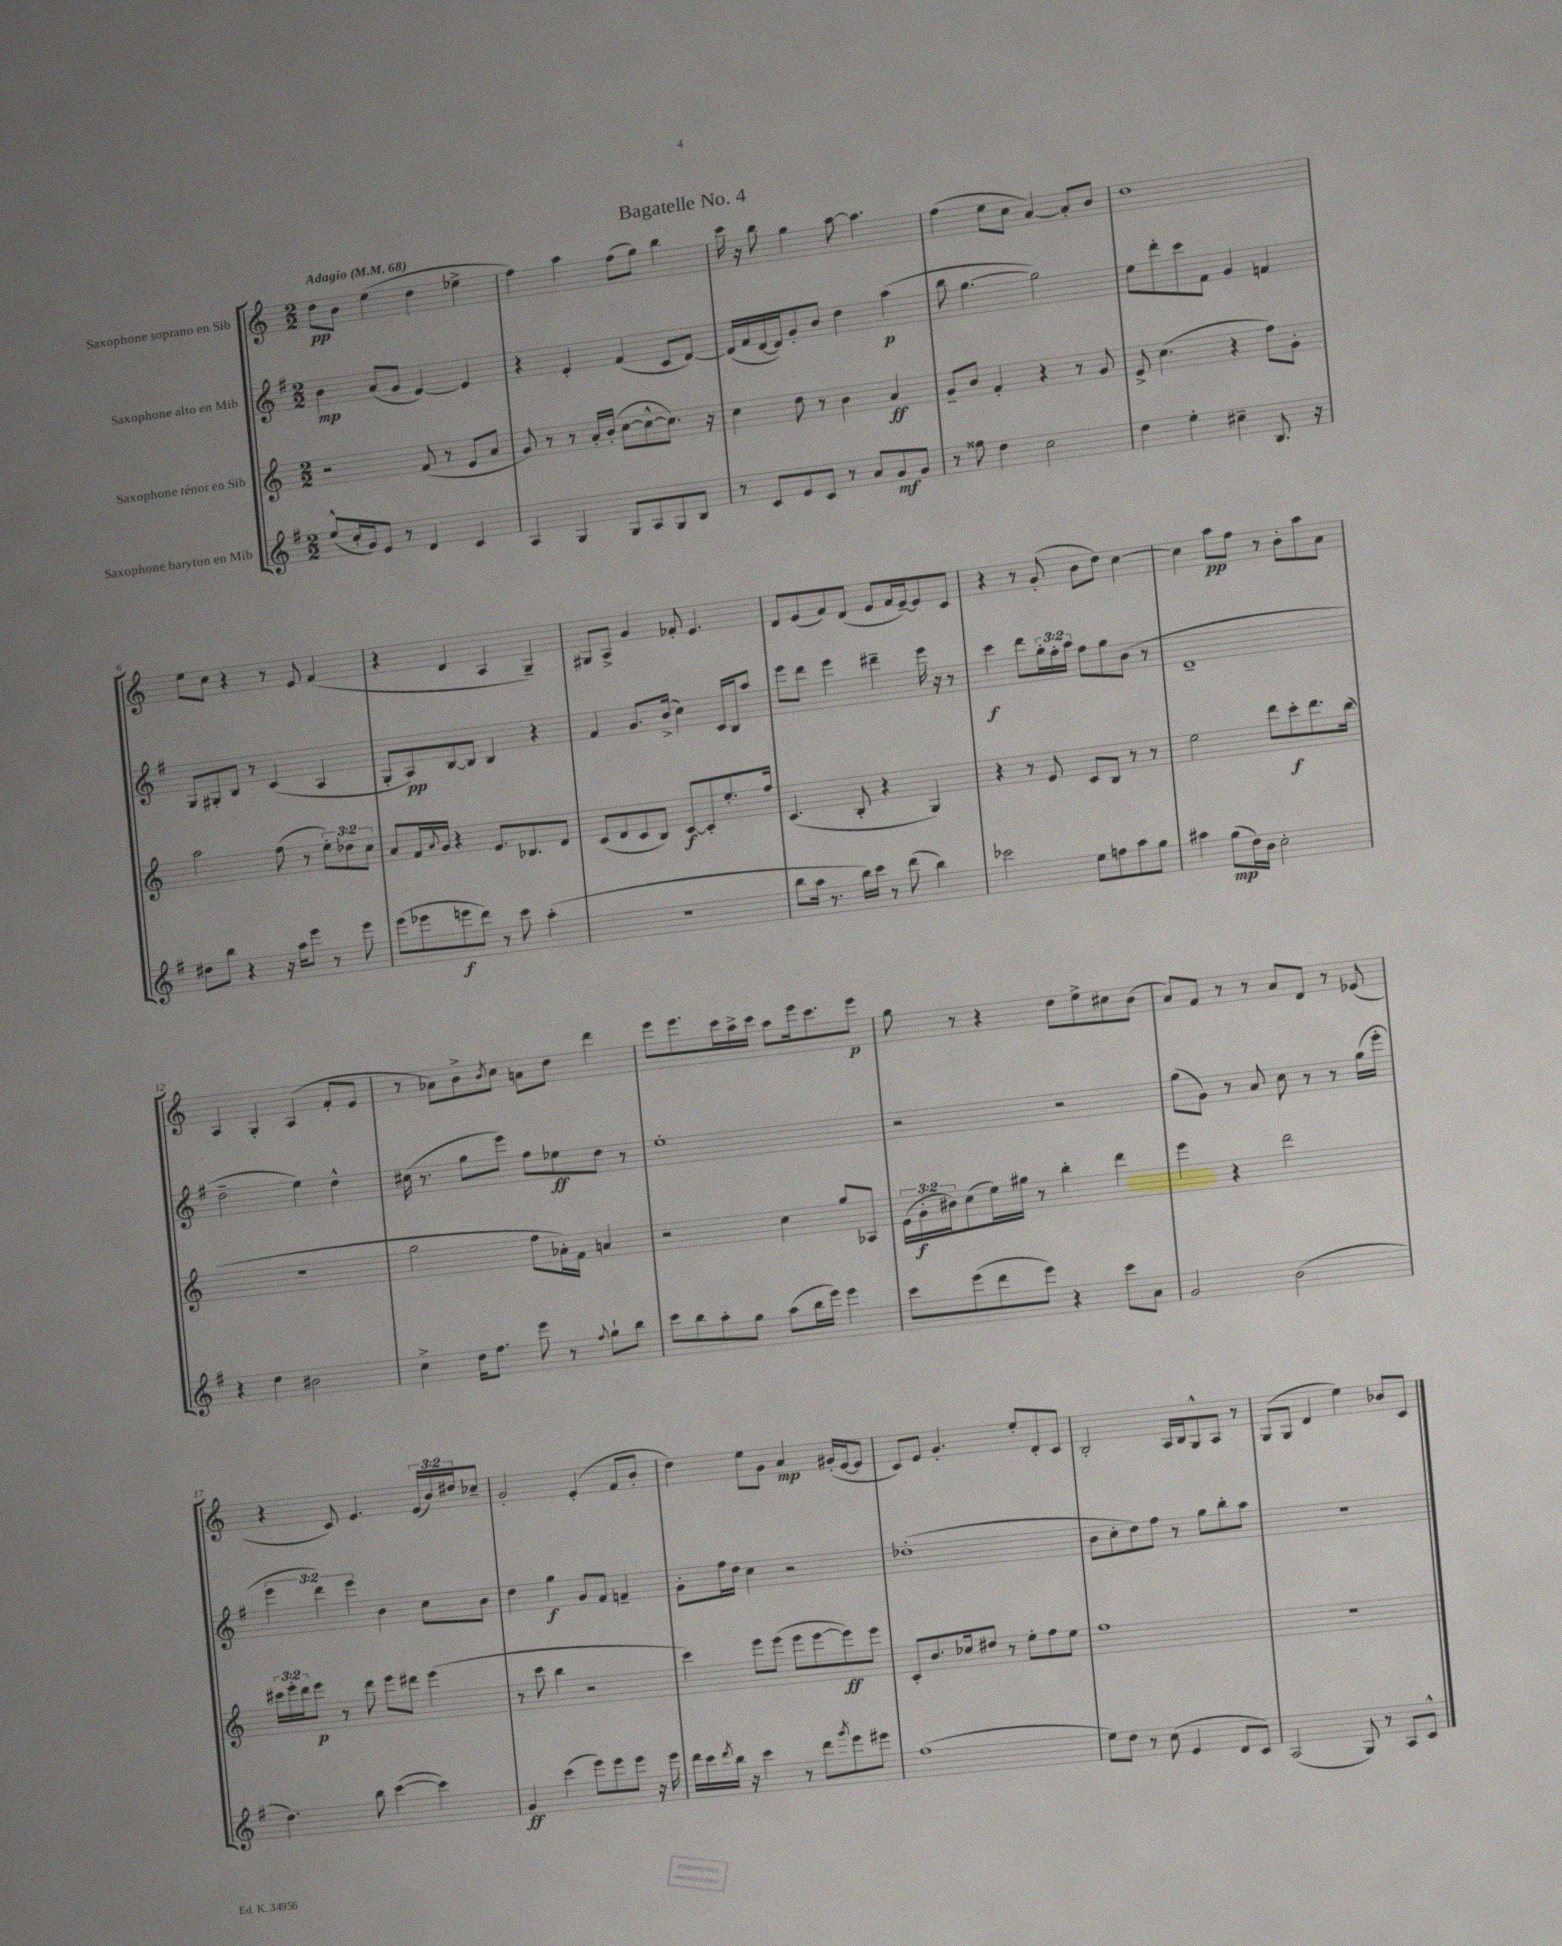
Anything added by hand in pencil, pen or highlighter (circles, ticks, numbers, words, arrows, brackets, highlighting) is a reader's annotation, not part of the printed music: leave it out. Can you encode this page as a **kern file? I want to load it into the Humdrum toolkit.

**kern	**dynam	**kern	**dynam	**kern	**dynam	**kern	**dynam
*part4	*part4	*part3	*part3	*part2	*part2	*part1	*part1
*staff4	*staff4	*staff3	*staff3	*staff2	*staff2	*staff1	*staff1
*I"Saxophone baryton en Mib	*	*I"Saxophone ténor en Sib	*	*I"Saxophone alto en Mib	*	*I"Saxophone soprano en Sib	*
*clefG2	*	*clefG2	*	*clefG2	*	*clefG2	*
*k[f#]	*	*k[]	*	*k[f#]	*	*k[]	*
*M2/2	*	*M2/2	*	*M2/2	*	*M2/2	*
*MM68	*	*MM68	*	*MM68	*	*MM68	*
=1	=1	=1	=1	=1	=1	=1	=1
!	!	!	!	!	!	!LO:TX:a:B:t=Adagio	!
(8ee^^/L	.	2r	.	4b\	mp	8dd\L	pp
16cc'/L	.	.	.	.	.	8b\J	.
16g/J)	.	.	.	.	.	.	.
8e/J	.	.	.	(8a/L	.	(4ee\	.
8r	.	.	.	8g/J	.	.	.
4d/	.	(8f/	.	[4e/)	.	4dd\	.
.	.	8r	.	.	.	.	.
4c/	.	8e/L	.	4e/]	.	4ee-X^\	.
.	.	8a/J	.	.	.	.	.
=2	=2	=2	=2	=2	=2	=2	=2
4A/	.	8g/)	.	4r	.	4ff\)	.
.	.	8r	.	.	.	.	.
4G/	.	8r	.	4e'/	.	4aa\	.
.	.	16a'/LL	.	.	.	.	.
.	.	(16b'/JJ	.	.	.	.	.
8G/L	.	[8cc\L	.	(4f#/	.	(8ff\L	.
8A/	.	8cc^^\_	.	.	.	8gg\J)	.
8G/	.	8.cc\J])	.	8c/L	.	4bb\	.
8B/J	.	.	.	[8d/J)	.	.	.
.	.	16r	.	.	.	.	.
=3	=3	=3	=3	=3	=3	=3	=3
8r	.	4cc\	.	(16d/LL]	.	16ccc\	.
.	.	.	.	16f#/	.	16r	.
8c/L	.	.	.	[16d/	.	8bb\	.
.	.	.	.	16d/J])	.	.	.
8e/	.	8dd\	.	8g'/	.	4gg\	.
8c/J	.	8r	.	8b/J	.	.	.
8r	.	4b\	.	4dd\	.	[8aa\	.
8a/L	.	.	.	.	.	4.aa\]	.
8g/	mf	4a/	ff	(4aa\	p	.	.
8g/J	.	.	.	.	.	.	.
=4	=4	=4	=4	=4	=4	=4	=4
8r	.	8g~/L	.	8bb\	.	(4ff\	.
8ff##X\	.	8b/J	.	[4.gg\	.	.	.
4dd\	.	4f'/	.	.	.	8ee\L	.
.	.	.	.	.	.	8cc\J	.
2cc\	.	4r	.	2gg\])	.	[4a/)	.
.	.	8r	.	.	.	8a'/L]	.
.	.	8g/	.	.	.	8b/J	.
=5	=5	=5	=5	=5	=5	=5	=5
4dd\	.	8e^/	.	8ee\L	.	1dd	.
.	.	(4.cc\	.	8ddd'\	.	.	.
4ee'\	.	.	.	8ccc\	.	.	.
.	.	.	.	8f#\J	.	.	.
4cc#X~\	.	4r	.	4g/	.	.	.
8.B/	.	8ff\L)	.	4fn/	.	.	.
.	.	8g'\J	.	.	.	.	.
16r	.	.	.	.	.	.	.
!!LO:LB:g=z
=6	=6	=6	=6	=6	=6	=6	=6
8dd#X\L	.	2aa\	.	8G/L	.	8ee\L	.
8bb\J	.	.	.	8G#X'/	.	8cc\J	.
4r	.	.	.	8B/J	.	4r	.
.	.	.	.	8r	.	.	.
16r	.	(8ff\	.	(4c/	.	8r	.
16aa\KL	.	.	.	.	.	.	.
8eee\J	.	8r	.	.	.	8e/	.
8r	.	12ee'\L)	.	4A/	.	(4f/	.
.	.	12dd-X\	.	.	.	.	.
8eee\	.	.	.	.	.	.	.
.	.	12cc\J	.	.	.	.	.
=7	=7	=7	=7	=7	=7	=7	=7
(8eee\L	.	8a/L	.	8G'/L	.	4r	.
8eee-X\	.	16f/L	.	8A/)	pp	.	.
.	.	8qqa/	.	.	.	.	.
.	.	16g/JJ	.	.	.	.	.
8eeen\	f	4r	.	[8B/	.	4d/	.
8ddd\J)	.	.	.	8B/J]	.	.	.
8r	.	8.e/L	.	4B/	.	4A/	.
8ccc\	.	.	.	.	.	.	.
.	.	8.B-X/	.	.	.	.	.
(4aa'\	.	.	.	4r	.	4G~/)	.
.	.	8d/J	.	.	.	.	.
=8	=8	=8	=8	=8	=8	=8	=8
1r	.	(8c/L	.	4f#/	.	8G#X/L	.
.	.	8d/	.	.	.	8A^/J	.
.	.	8c/	.	8.g/L	.	4g/	.
.	.	8B/J)	.	.	.	.	.
.	.	.	.	(16b^/Jk	.	.	.
.	.	[8c/L	f	4cc\)	.	8f-X'/	.
.	.	8c'/]	.	.	.	4.e/	.
.	.	8.ee'/	.	16c/LL	.	.	.
.	.	.	.	16B/J	.	.	.
.	.	.	.	8aa/J	.	.	.
.	.	16ff/Jk	.	.	.	.	.
=9	=9	=9	=9	=9	=9	=9	=9
8bb\L	.	(4.c/	.	8eee\L	.	8d/L	.
16aa\Jk	.	.	.	8ddd\J	.	(8e/	.
8.r	.	.	.	.	.	.	.
.	.	.	.	4eee\	.	8f/)	.
16bb\LL)	.	8B'/	.	.	.	(8d/J	.
16ccc\JJ	.	.	.	.	.	.	.
8r	.	4r	.	4ddd#X~\	.	8e/L	.
(8ddd\	.	.	.	.	.	16f/L	.
.	.	.	.	.	.	[16e~/J)	.
4bb\)	.	4G/)	.	16eee\	.	8e/]	.
.	.	.	.	16r	.	.	.
.	.	.	.	8r	.	8c/J	.
=10	=10	=10	=10	=10	=10	=10	=10
2ccc-X\	.	4r	.	4ccc\	f	4r	.
.	.	8r	.	8ddd\L	.	8r	.
.	.	8e/	.	24gg'\L	.	(8g'/	.
.	.	.	.	24ff#'\	.	.	.
.	.	.	.	24aa\JJ	.	.	.
8ee\L	.	8c/L	.	8ff#\L	.	8b\L	.
8ffn\	.	8B/J	.	8gg\	.	8dd\J)	.
8aa\	.	8r	.	(8b\J	.	[4cc\	.
8gg\J	.	8r	.	8r	.	.	.
=11	=11	=11	=11	=11	=11	=11	=11
4aa#X\	.	2ee\	.	1d~	.	4cc\]	.
(8gg\L	mp	.	.	.	.	8aa\L	pp
16dd\L)	.	.	.	.	.	8ff\J	.
16b\JJ	.	.	.	.	.	.	.
2cc'\	.	8ddd\L	.	.	.	8r	.
.	.	8ccc'\	f	.	.	8b'\L	.
.	.	8.ddd\	.	.	.	8aa\	.
.	.	.	.	.	.	8a\J	.
.	.	(16bb\Jk	.	.	.	.	.
!!LO:LB:g=z
=12	=12	=12	=12	=12	=12	=12	=12
4r	.	1r	.	2dd~\	.	4A/	.
4dd\	.	.	.	.	.	4G'/	.
2b#X\	.	.	.	4ee\)	.	(4A/	.
.	.	.	.	4dd^^\	.	8f'/L	.
.	.	.	.	.	.	8e/J	.
=13	=13	=13	=13	=13	=13	=13	=13
4cc^\	.	2gg\	.	(16cc#X\	.	8r	.
.	.	.	.	8.r	.	.	.
.	.	.	.	.	.	8a-X\L)	.
16dd\KL	.	.	.	8gg\L	.	8b^\	.
8.ff#\J	.	.	.	.	.	.	.
.	.	.	.	.	.	8qb/	.
.	.	.	.	8eee\J)	.	8cc\J	.
8eee\	.	8ff\L	.	8ff#\L	.	8an\L	.
8r	.	16a-X'\L)	.	8ee-X\	ff	8dd\J	.
.	.	16f\JJ	.	.	.	.	.
8qqff#/	.	.	.	.	.	.	.
8gg`\L	.	4an/	.	8dd\J	.	4ddd\	.
8bb\J	.	.	.	8r	.	.	.
=14	=14	=14	=14	=14	=14	=14	=14
8ccc\L	.	2r	.	1ee'	.	8eee\L	.
8bb\	.	.	.	.	.	8.eee\	.
8aa'\	.	.	.	.	.	.	.
.	.	.	.	.	.	16ccc\L	.
8gg\J	.	.	.	.	.	16aa^\	.
.	.	.	.	.	.	16ccc\JJ	.
(8aa\L	.	4cc\	.	.	.	8aa\L	.
16bb\L	.	.	.	.	.	16eee\k	.
16eee\JJ)	.	.	.	.	.	8.ccc\	.
4eee\	.	8gg/L	.	.	.	.	.
.	.	8A-X/J	.	.	.	8eee\J	p
=15	=15	=15	=15	=15	=15	=15	=15
8ccc\L	.	(24e\LL	.	2r	.	8gg\	.
.	.	24g'\	f	.	.	.	.
.	.	24b#X\J)	.	.	.	.	.
(8eee\	.	(8cc\	.	.	.	8r	.
8ddd\	.	16ee\L)	.	.	.	4r	.
.	.	16gg#X\JJ	.	.	.	.	.
8eee\J)	.	8r	.	.	.	.	.
4r	.	4bb'\	.	2r	.	8dd\L	.
.	.	.	.	.	.	8ee^\	.
8ccc\L	.	4ddd\	.	.	.	8cc#X\	.
8a\J	.	.	.	.	.	(8b\J	.
=16	=16	=16	=16	=16	=16	=16	=16
2g/	.	4eee\	.	(8gg\L	.	8a/L)	.
.	.	.	.	8g\J)	.	8f/J	.
.	.	4r	.	8r	.	8r	.
.	.	.	.	8a/	.	8r	.
(2b\	.	2ddd\	.	8cc\	.	8a/L	.
.	.	.	.	8r	.	8d/J	.
.	.	.	.	8r	.	8r	.
.	.	.	.	(16gg\LL	.	(8e-X/	.
.	.	.	.	16eee'\JJ	.	.	.
!!LO:LB:g=z
=17	=17	=17	=17	=17	=17	=17	=17
4.dd\)	.	24ccc#X\LL	.	6eee\	.	4r	.
.	.	24eee'\	.	.	.	.	.
.	.	24ddd\J	.	.	.	.	.
.	.	8eee\J	p	.	.	.	.
.	.	.	.	6ddd\)	.	.	.
.	.	8r	.	.	.	8c/)	.
.	.	.	.	6eee\	.	.	.
8bb\	.	8ddd\	.	.	.	4.e/	.
([4ccc\	.	8eee\L	.	4b\	.	.	.
.	.	8ddd#X\J	.	.	.	.	.
4ccc\])	.	(4eee\	.	8cc\L	.	(24e/LL	.
.	.	.	.	.	.	24b/)	.
.	.	.	.	.	.	24dd#X/J	.
.	.	.	.	8b\J	.	8cc-X~/J	.
=18	=18	=18	=18	=18	=18	=18	=18
4g/	ff	8r	.	4dd\	.	2g'/	.
.	.	8ccc\	.	.	.	.	.
(4ccc\	.	4bb\	.	4gg\	f	.	.
8eee\L)	.	2r	.	8g/L	.	(4e'/	.
8eee\	.	.	.	8f#/J	.	.	.
8eee\J	.	.	.	4fn~/	.	8f/L	.
16r	.	.	.	.	.	8b'/J	.
16eee\	.	.	.	.	.	.	.
=19	=19	=19	=19	=19	=19	=19	=19
16ddd\LL	.	4ccc\)	.	8g'\L	.	4dd\)	.
16ccc\	.	.	.	.	.	.	.
8qddd/	.	.	.	.	.	.	.
16bb\JJ	.	.	.	16ff#\L	.	.	.
16r	.	.	.	16dd\JJ	.	.	.
4ccc\	.	8eee\L	.	4cc\	.	8ee\L	.
.	.	(8eee\J	.	.	.	8g\J	.
8r	.	8eee\L	.	2r	.	4a/	mp
8ddd\L	.	[8eee\	.	.	.	.	.
8qggg/	.	.	.	.	.	.	.
8eee\	.	8eee\])	ff	.	.	(16g#X'/LL	.
.	.	.	.	.	.	[16e/J	.
8eee#X\J	.	8eee\J	.	.	.	8e/J]	.
=20	=20	=20	=20	=20	=20	=20	=20
(1ff#	.	8c'/L	.	(1dd-X'	.	8c/L)	.
.	.	8.b/	.	.	.	8e/J	.
.	.	.	.	.	.	4.g'/	.
.	.	16cc-X/k	.	.	.	.	.
.	.	8dd#X/J	.	.	.	.	.
.	.	8r	.	.	.	.	.
.	.	8ee'\L	.	.	.	8ee'/L	.
.	.	8ff\	.	.	.	8d'/	.
.	.	8ee\J	.	.	.	8c/J	.
=21	=21	=21	=21	=21	=21	=21	=21
8ee\L)	.	1ff	.	8b\L	.	2B'/	.
8dd\J	.	.	.	8cc'\	.	.	.
8r	.	.	.	8dd\)	.	.	.
(8cc\	.	.	.	8ff#\J	.	.	.
4e/	.	.	.	8r	.	16A/LL	.
.	.	.	.	.	.	16B/J	.
.	.	.	.	8gg\L	.	8G^^/	.
8d/L	.	.	.	8bb'\	.	8A/J	.
8c/J)	.	.	.	8aa\J	.	8r	.
=22	=22	=22	=22	=22	=22	=22	=22
(2A/	.	1r	.	1r	.	(8G/L	.
.	.	.	.	.	.	8G/J	.
.	.	.	.	.	.	4d/	.
8G/)	.	.	.	.	.	4ee\)	.
8r	.	.	.	.	.	.	.
8A/L	.	.	.	.	.	8b-X/L	.
8c^^/J	.	.	.	.	.	8c/J	.
==	==	==	==	==	==	==	==
*-	*-	*-	*-	*-	*-	*-	*-
